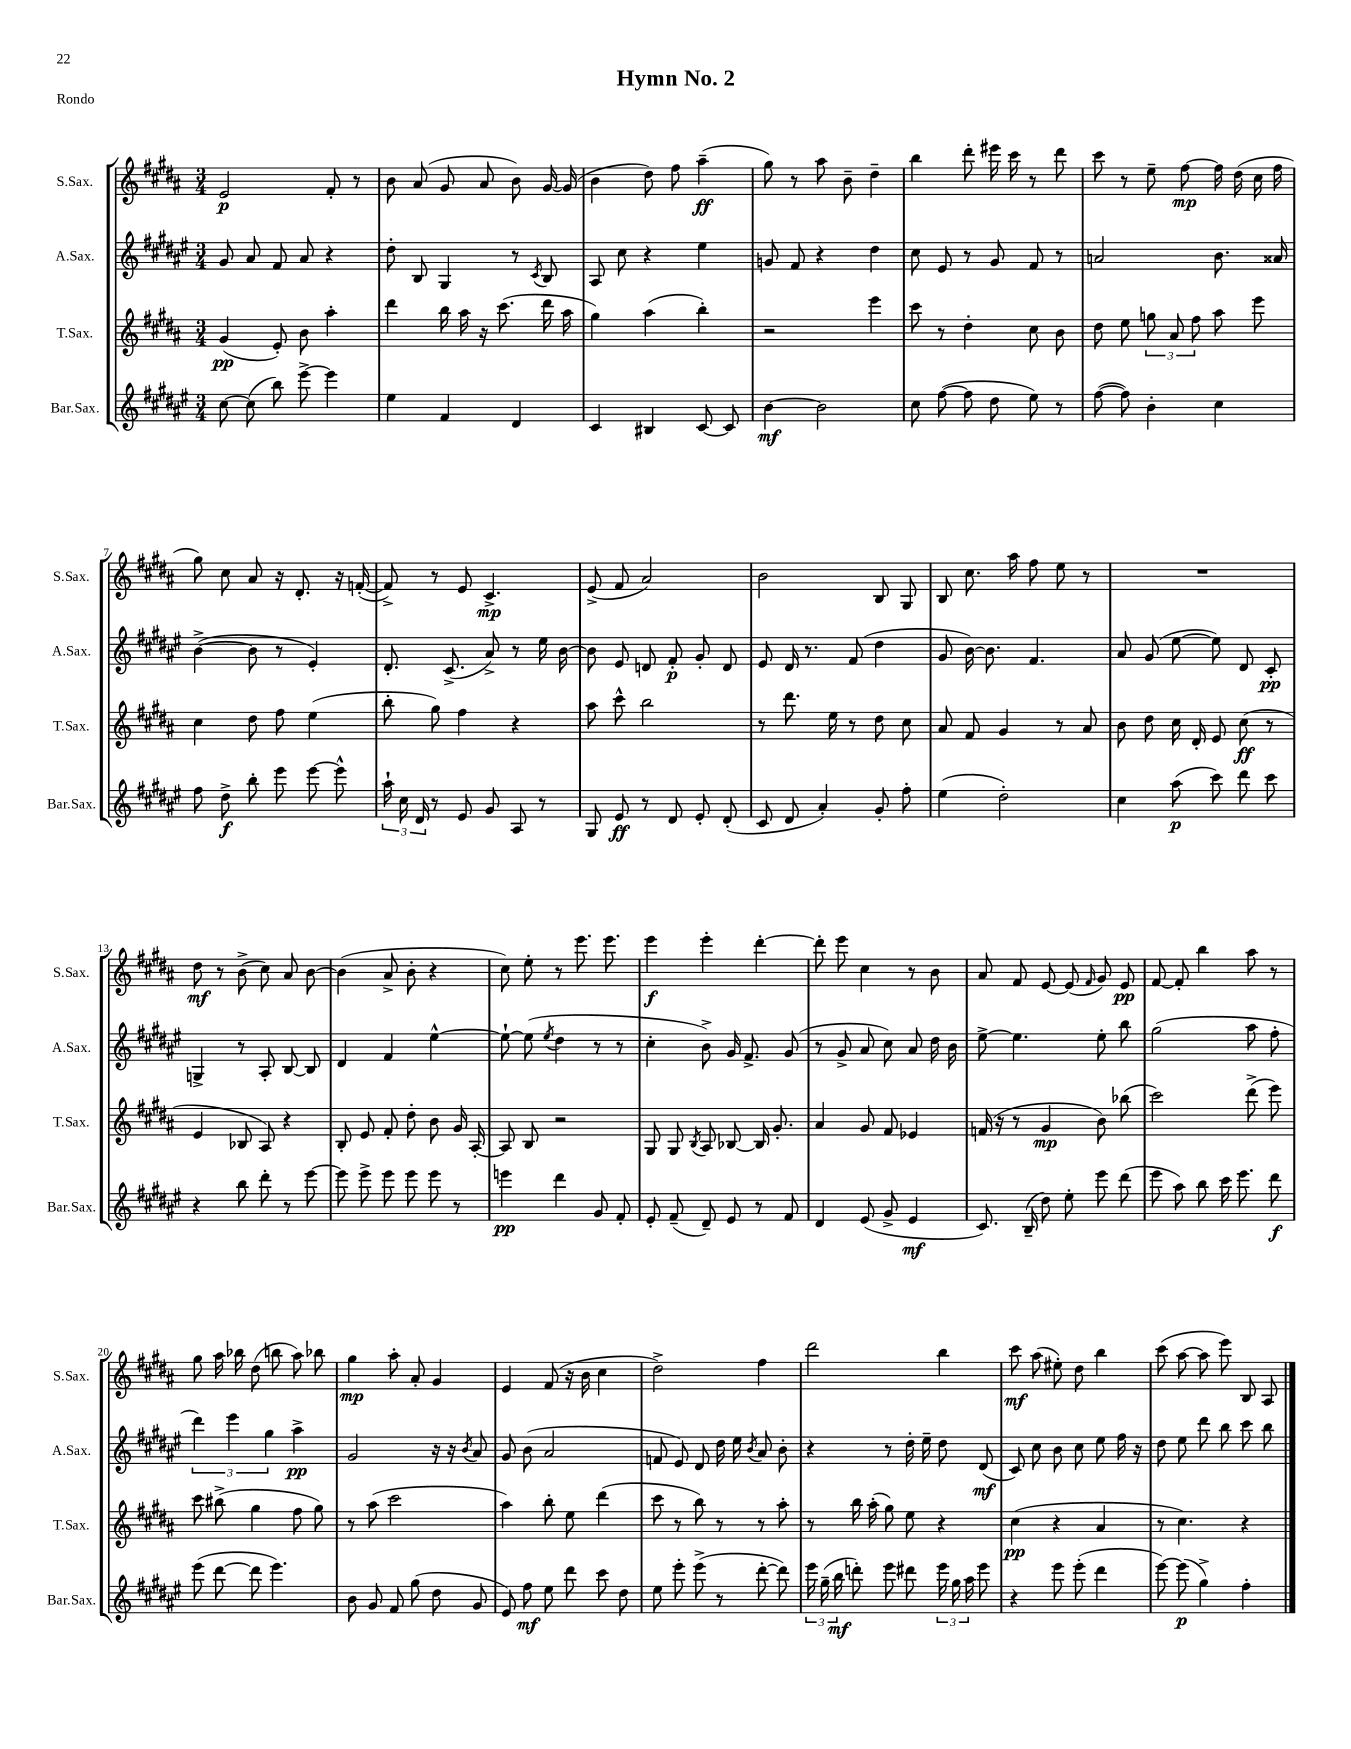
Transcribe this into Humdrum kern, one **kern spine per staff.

**kern	**kern	**kern	**kern
*staff4	*staff3	*staff2	*staff1
*clefG2	*clefG2	*clefG2	*clefG2
*k[f#c#g#d#a#e#]	*k[f#c#g#d#a#]	*k[f#c#g#d#a#e#]	*k[f#c#g#d#a#]
*M3/4	*M3/4	*M3/4	*M3/4
[8cc#\	(4g#/	8g#/	2e/
(8cc#\]	.	8a#/	.
8bb\)	8e'/)	8f#/	.
[8eee#^\	8b\	8a#/	.
4eee#\]	4aa#'\	4r	8f#'/
.	.	.	8r
=	=	=	=
4ee#\	4ddd#\	8dd#'\	8b\
.	.	8B/	(8a#/
4f#/	16bb\	4G#/	8g#/
.	16aa#\	.	.
.	16r	.	8a#/
.	(8.ccc#\	.	.
4d#/	.	8r	8b\)
.	.	8qc#/	.
.	16ddd#\	8B/	[16g#/
.	16aa#\	.	(16g#/]
=	=	=	=
4c#/	4gg#\)	8A#/	4b\
.	.	8cc#\	.
4B#/	(4aa#\	4r	8dd#\)
.	.	.	8ff#\
[8c#/	4bb'\)	4ee#\	(4aa#~\
8c#/]	.	.	.
=	=	=	=
[4b\	2r	8g/	8gg#\)
.	.	8f#/	8r
2b\]	.	4r	8aa#\
.	.	.	8b~\
.	4eee\	4dd#\	4dd#~\
=	=	=	=
8cc#\	8ccc#\	8cc#\	4bb\
([8ff#\	8r	8e#/	.
8ff#\]	4dd#'\	8r	8ddd#'\
8dd#\	.	8g#/	16eee#\
.	.	.	16ccc#\
8ee#\)	8cc#\	8f#/	8r
8r	8b\	8r	8ddd#\
=	=	=	=
([8ff#\	8dd#\	2a/	8ccc#\
8ff#\])	8ee\	.	8r
4b'\	12gg\	.	8ee~\
.	12a#/	.	.
.	.	.	[8ff#\
.	12ff#\	.	.
4cc#\	8aa#\	8.b\	16ff#\]
.	.	.	(16dd#\
.	8eee\	.	16cc#\
.	.	16a##/	16ff#\
=	=	=	=
8ff#\	4cc#\	([4b^\	8gg#\)
8dd#^\	.	.	8cc#\
8bb'\	8dd#\	8b\]	8a#/
8eee#\	8ff#\	8r	16r
.	.	.	8.d#'/
[8eee#\	(4ee\	4e#'/)	.
8eee#^^\]	.	.	16r
.	.	.	([16f'/
=	=	=	=
24aa#`\	8bb'\	8.d#'/	8f^/])
24cc#\	.	.	.
24d#/	.	.	.
8r	8gg#\)	.	8r
.	.	(8.c#^/	.
8e#/	4ff#\	.	8e/
8g#/	.	8a#^/)	4.c#^/
8A#/	4r	8r	.
8r	.	16ee#\	.
.	.	[16b\	.
=	=	=	=
8G#/	8aa#\	8b\]	(8e^/
8e#/	8ccc#^^\	8e#/	8f#/
8r	2bb\	8d/	2a#/)
8d#/	.	8f#'/	.
8e#'/	.	8g#'/	.
(8d#'/	.	8d/	.
=	=	=	=
8c#/	8r	8e#/	2b\
8d#/	8.ddd#\	16d#/	.
.	.	8.r	.
4a#'/)	.	.	.
.	16ee\	.	.
.	8r	(8f#/	.
8g#'/	8dd#\	4dd#\	8B/
8ff#'\	8cc#\	.	8G#/
=	=	=	=
(4ee#\	8a#/	8g#/	8B/
.	8f#/	[16b\)	8.cc#\
.	.	8.b\]	.
2dd#'\)	4g#/	.	.
.	.	.	16aa#\
.	.	4.f#/	8ff#\
.	8r	.	8ee\
.	8a#/	.	8r
=	=	=	=
4cc#\	8b\	8a#/	2.r
.	8dd#\	(8g#/	.
(8aa#\	16cc#\	[8ee#\	.
.	16d#'/	.	.
8ccc#\)	8e/	8ee#\])	.
8ddd#\	(8cc#\	8d#/	.
8ccc#\	8r	8c#'/	.
=	=	=	=
4r	4e/	4G^/	8dd#\
.	.	.	8r
8bb\	8B-/	8r	(8b^\
8ddd#'\	8A#/)	8A#'/	8cc#\)
8r	4r	[8B/	8a#/
[8eee#\	.	8B/]	[8b\
=	=	=	=
8eee#\]	8B'/	4d#/	(4b\]
8eee#^\	8e/	.	.
8eee#\	8f#'/	4f#/	8a#^/
8eee#\	8dd#'\	.	8b'\
8eee#\	8b\	[4ee#^^\	4r
8r	16g#/	.	.
.	[16A#'/	.	.
=	=	=	=
4eee\	8A#/]	8ee#`\_	8cc#\)
.	8B/	(8ee#\]	8ee'\
.	.	8qee#/	.
4ddd#\	2r	4dd#\	8r
.	.	.	8.eee\
8g#/	.	8r	.
.	.	.	8.eee\
8f#'/	.	8r	.
=	=	=	=
8e#'/	8G#/	4cc#'\	4eee\
(8f#~/	8G#/	.	.
.	8qB/	.	.
8d#~/)	8A#/	8b^\)	4eee'\
8e#/	[8B-/	16g#/	.
.	.	8.f#^/	.
8r	16B-/]	.	[4ddd#'\
.	8.g#'/	.	.
8f#/	.	(8g#/	.
=	=	=	=
4d#/	4a#/	8r	8ddd#'\]
.	.	8g#^/	8eee\
(8e#/	8g#/	8a#/	4cc#\
8g#^/	8f#/	8cc#\)	.
4e#/	4e-/	8a#/	8r
.	.	16dd#\	8b\
.	.	16b\	.
=	=	=	=
8.c#/)	(16f/	[8ee#^\	8a#/
.	16r	.	.
.	8r	4.ee#\]	8f#/
(16B~/	.	.	.
8dd#\)	4g#/	.	[8e/
8ee#'\	.	.	(8e/]
.	.	.	16qqf#/
8eee#\	8b\)	8ee#'\	8g#/)
(8ddd#\	(8bb-\	8bb\	8e/
=	=	=	=
8eee#\	2ccc#\)	(2gg#\	[8f#/
8aa#\)	.	.	8f#'/]
8bb\	.	.	4bb\
16ccc#\	.	.	.
8.eee#\	.	.	.
.	(8ddd#^\	8aa#\	8aa#\
8ddd#\	8eee\)	8ff#'\	8r
=	=	=	=
(8eee#\	8ccc#\	6ddd#\)	8gg#\
[8ddd#\	(8bb#^\	.	16aa#\
.	.	6eee#\	.
.	.	.	16bb-\
8ddd#\]	4gg#\	.	(8dd#\
.	.	6gg#\	.
4.eee#\)	.	.	8bb\
.	8ff#\	4aa#^\	8aa#\)
.	8gg#\)	.	8bb-\
=	=	=	=
8b\	8r	2g#/	4gg#\
8g#/	(8aa#\	.	.
8f#/	2ccc#\	.	8aa#'\
(8gg#\	.	.	8a#'/
8dd#\	.	16r	4g#/
.	.	16r	.
.	.	8qb/	.
8g#/	.	8a#/	.
=	=	=	=
8e#/)	4aa#\)	8g#/	4e/
8ff#\	.	(8b\	.
8ee#\	8bb'\	2a#/	(8f#/
8ddd#\	8ee\	.	16r
.	.	.	16b\
8ccc#\	(4ddd#\	.	4cc#\
8dd#\	.	.	.
=	=	=	=
8ee#\	8ccc#\	8f/	2dd#^\)
8eee#'\	8r	8e#/)	.
(8eee#^\	8bb\)	8d#/	.
8r	8r	16dd#\	.
.	.	16ee#\	.
.	.	8qb/	.
[8ddd#'\	8r	8a#/	4ff#\
8ddd#\])	8aa#'\	8b'\	.
=	=	=	=
24eee#\	8r	4r	2ddd#\
(24gg#~\	.	.	.
24bb\	.	.	.
8ddd'\)	16bb\	.	.
.	(16aa#'\	.	.
8eee#\	8gg#\)	8r	.
8ddd#\	8ee\	16dd#'\	.
.	.	16ee#~\	.
24eee#\	4r	8dd#\	4bb\
24gg#\	.	.	.
24aa#\	.	.	.
8eee#\	.	(8d#/	.
=	=	=	=
4r	(4cc#\	8c#/)	8ccc#\
.	.	8cc#\	(8aa#\
8eee#\	4r	8b\	8ee#'\)
(8eee#'\	.	8cc#\	8dd#\
4ddd#\	4a#/	8ee#\	4bb\
.	.	16ff#\	.
.	.	16r	.
=	=	=	=
[8eee#\)	8r	8dd#\	(8ccc#\
(8eee#\]	4.cc#\)	8ee#\	[8aa#\
4gg#^\)	.	8ddd#\	8aa#\]
.	.	8bb\	8eee\)
4ff#'\	4r	8ccc#\	8B/
.	.	8bb\	8A#/
==	==	==	==
*-	*-	*-	*-
